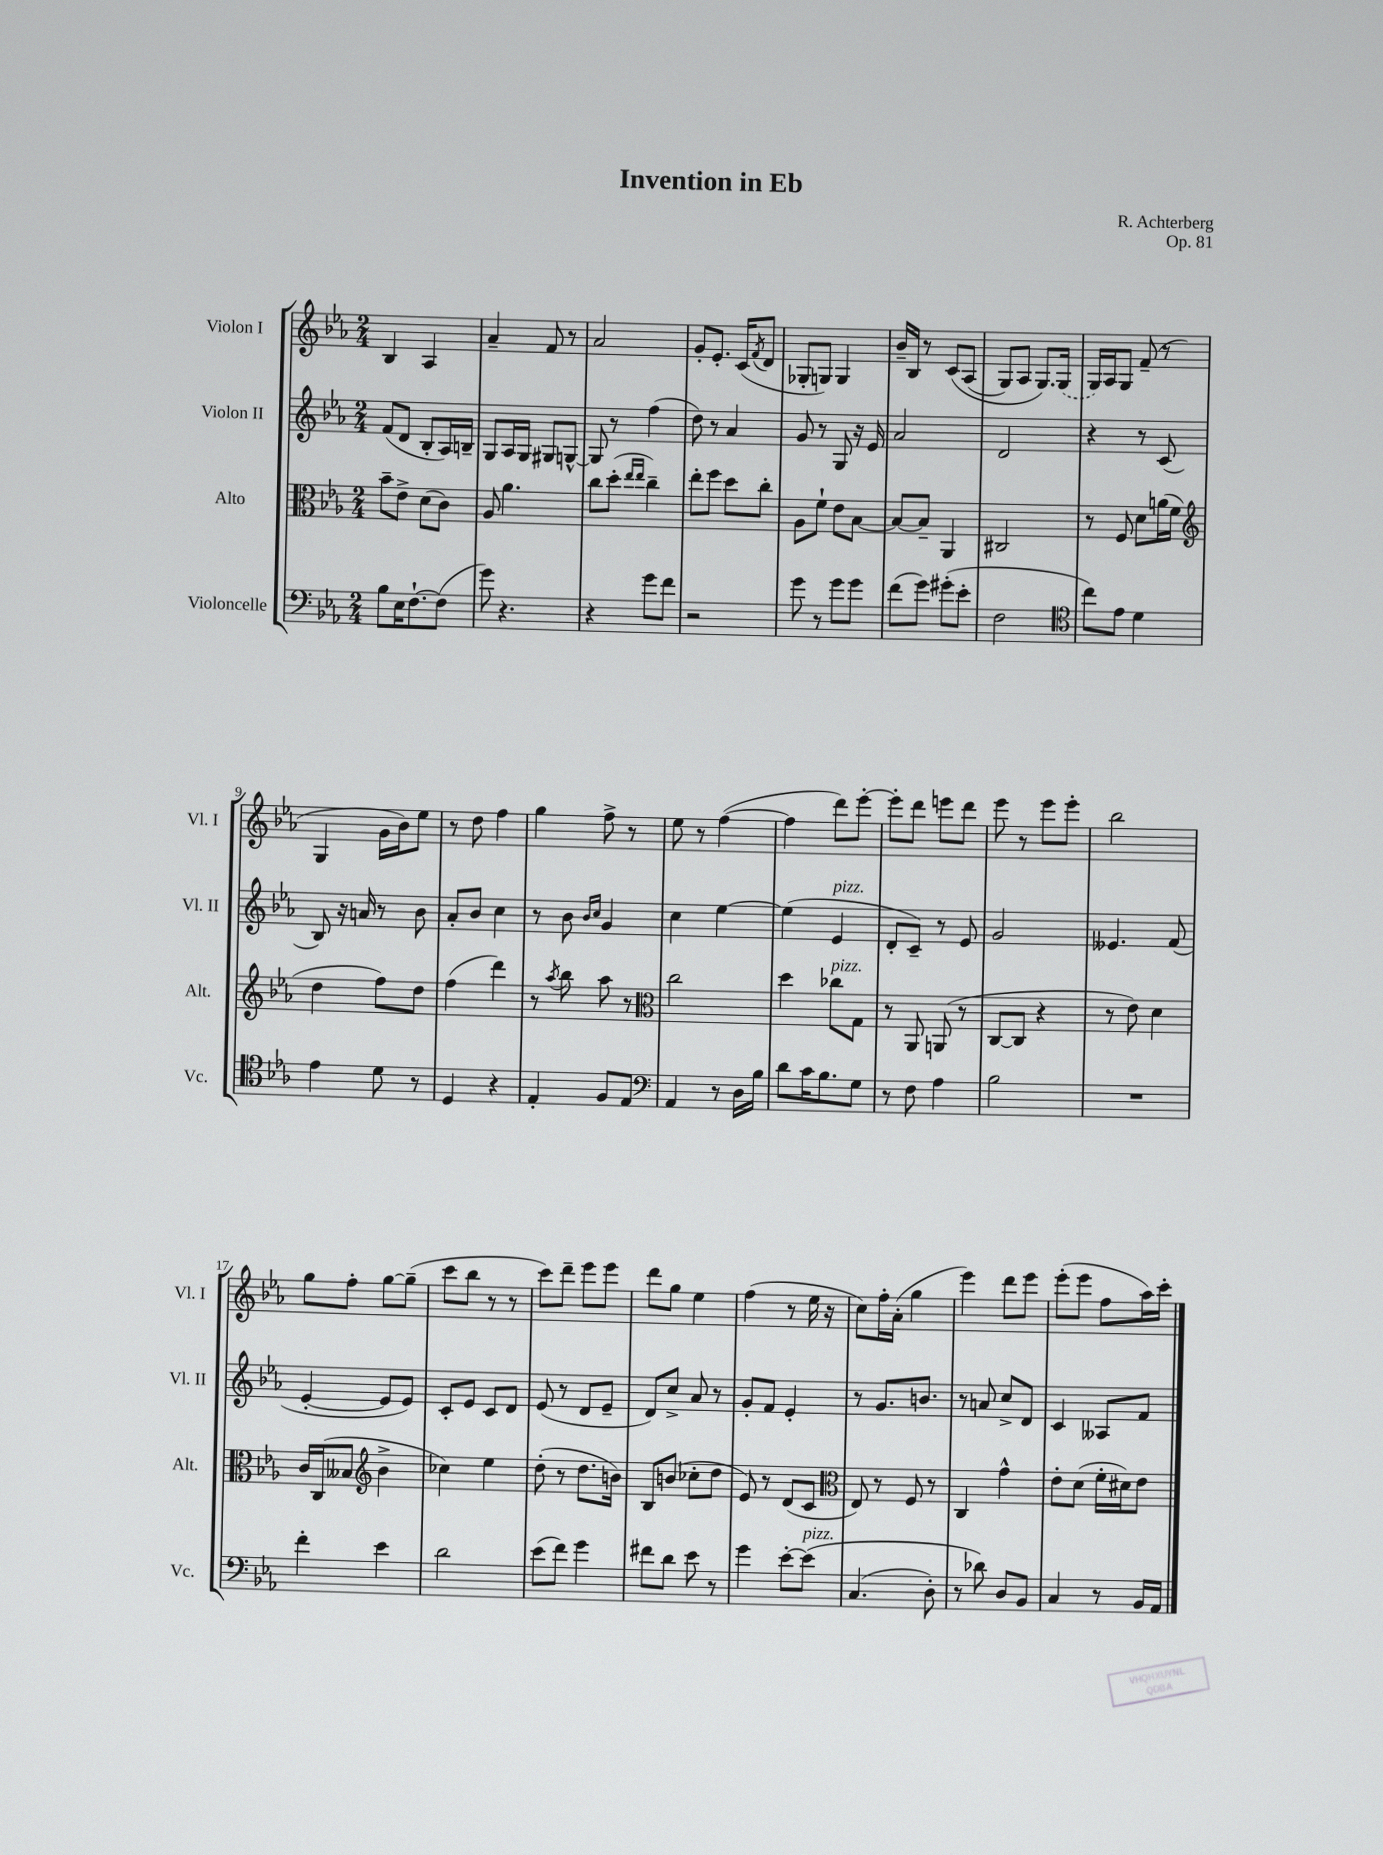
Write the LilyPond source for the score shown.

\header { title = "Invention in Eb" composer = "R. Achterberg" opus = "Op. 81" }
<<
\new StaffGroup <<
\new Staff = "s0" \with { instrumentName = "Violon I" shortInstrumentName = "Vl. I" } {
    \clef treble \key ees \major \numericTimeSignature \time 2/4
    bes4 aes4 |
    aes'4-- f'8 r8 |
    aes'2 |
    g'8-. ees'8.-. c'16( \acciaccatura { f'8 } d'8 |
    ges8-. g8) g4 |
    bes'16-- bes16 r8 c'8\( aes8( |
    g8) aes8 g8.\) \once \slurDashed g16( |
    g16) aes16 g8 f'8--( r8 |
    g4 g'16 bes'16) ees''8 |
    r8 d''8 f''4 |
    g''4 f''8-> r8 |
    ees''8 r8 f''4~( |
    f''4 d'''8) ees'''8~-. |
    ees'''8-. d'''8 e'''8 d'''8 |
    ees'''8 r8 ees'''8 ees'''8-. |
    bes''2 |
    g''8 f''8-. g''8~ g''8--( |
    c'''8 bes''8 r8 r8 |
    c'''8) d'''8-- ees'''8 ees'''8 |
    d'''8 g''8 ees''4 |
    f''4( r8 ees''16 r16 |
    c''8) f''16-. aes'16-.( g''4 |
    ees'''4) d'''8 ees'''8 |
    ees'''8-.( ees'''8 f''8 aes''16) c'''16-. \bar "|." |
}
\new Staff = "s1" \with { instrumentName = "Violon II" shortInstrumentName = "Vl. II" } {
    \clef treble \key ees \major \numericTimeSignature \time 2/4
    f'8( d'8 bes8-. aes16) b16-- |
    g8 aes16 g16 gis8 g8~-^ |
    g8 r8 f''4( |
    d''8) r8 aes'4 |
    g'8 r8 g8 r16 ees'16 |
    aes'2 |
    d'2 |
    r4 r8 c'8( |
    bes8) r16 a'16 r8 bes'8 |
    aes'8-. bes'8 c''4 |
    r8 bes'8 \grace { bes'16 c''16 } g'4 |
    c''4 ees''4~ |
    ees''4( ees'4^\markup { \italic "pizz." } |
    d'8-. c'8--) r8 ees'8 |
    g'2 |
    eeses'4. f'8( |
    ees'4~-. ees'8 ees'8) |
    c'8-. ees'8 c'8 d'8 |
    ees'8( r8 d'8 ees'8-- |
    d'8) c''8-> aes'8 r8 |
    g'8-. f'8 ees'4-. |
    r8 g'8. b'8. |
    r8 a'8 c''8-> d'8 |
    c'4 aeses8 f'8 \bar "|." |
}
\new Staff = "s2" \with { instrumentName = "Alto" shortInstrumentName = "Alt." } {
    \clef alto \key ees \major \numericTimeSignature \time 2/4
    bes'8-- ees'8-> d'8( c'8) |
    aes8 aes'4. |
    c''8 d''8-.( \grace { ees''16 ees''16 } c''4--) |
    ees''8-. f''8 d''8 c''8-. |
    aes8 f'8-! ees'8 bes8~ |
    bes8~ bes8-- aes,4 |
    cis2 |
    r8 f8 d'8 a'16( f'16 |
    \clef treble d''4 f''8) d''8 |
    f''4( d'''4) |
    r8 \acciaccatura { aes''8 } bes''8 aes''8 r8 |
    \clef alto c''2 |
    d''4 ces''8^\markup { \italic "pizz." } g8 |
    r8 aes,8 a,8( r8 |
    c8~ c8 r4 |
    r8 ees'8) d'4 |
    c'16 c16( beses8 \clef treble bes'4-> |
    ces''4) ees''4 |
    d''8-.( r8 d''8. b'16) |
    bes8 b'8( ces''8-. d''8 |
    ees'8) r8 d'8( c'8 |
    \clef alto ees8) r8 f8 r8 |
    c4 g'4-^ |
    ees'8-. d'8( f'16-. dis'16) ees'8 \bar "|." |
}
\new Staff = "s3" \with { instrumentName = "Violoncelle" shortInstrumentName = "Vc." } {
    \clef bass \key ees \major \numericTimeSignature \time 2/4
    bes8 ees16 f8.~-! f8( |
    g'8) r4. |
    r4 g'8 f'8 |
    r2 |
    g'8 r8 g'8 g'8 |
    f'8( g'8) gis'8-.( ees'8-. |
    f2 |
    \clef tenor c''8) ees'8 d'4 |
    ees'4 d'8 r8 |
    d4 r4 |
    ees4-. f8 ees8 |
    \clef bass aes,4 r8 d16 bes16 |
    d'8 c'16 bes8. g8 |
    r8 f8 aes4 |
    bes2 |
    R2 |
    f'4-. ees'4 |
    d'2 |
    ees'8( f'8) g'4 |
    fis'8 d'8 ees'8 r8 |
    g'4 ees'8~-. ees'8^\markup { \italic "pizz." }\( |
    c4.( d8-.) |
    r8 des'8\) d8 bes,8 |
    c4 r8 bes,16 aes,16 \bar "|." |
}
>>
>>
